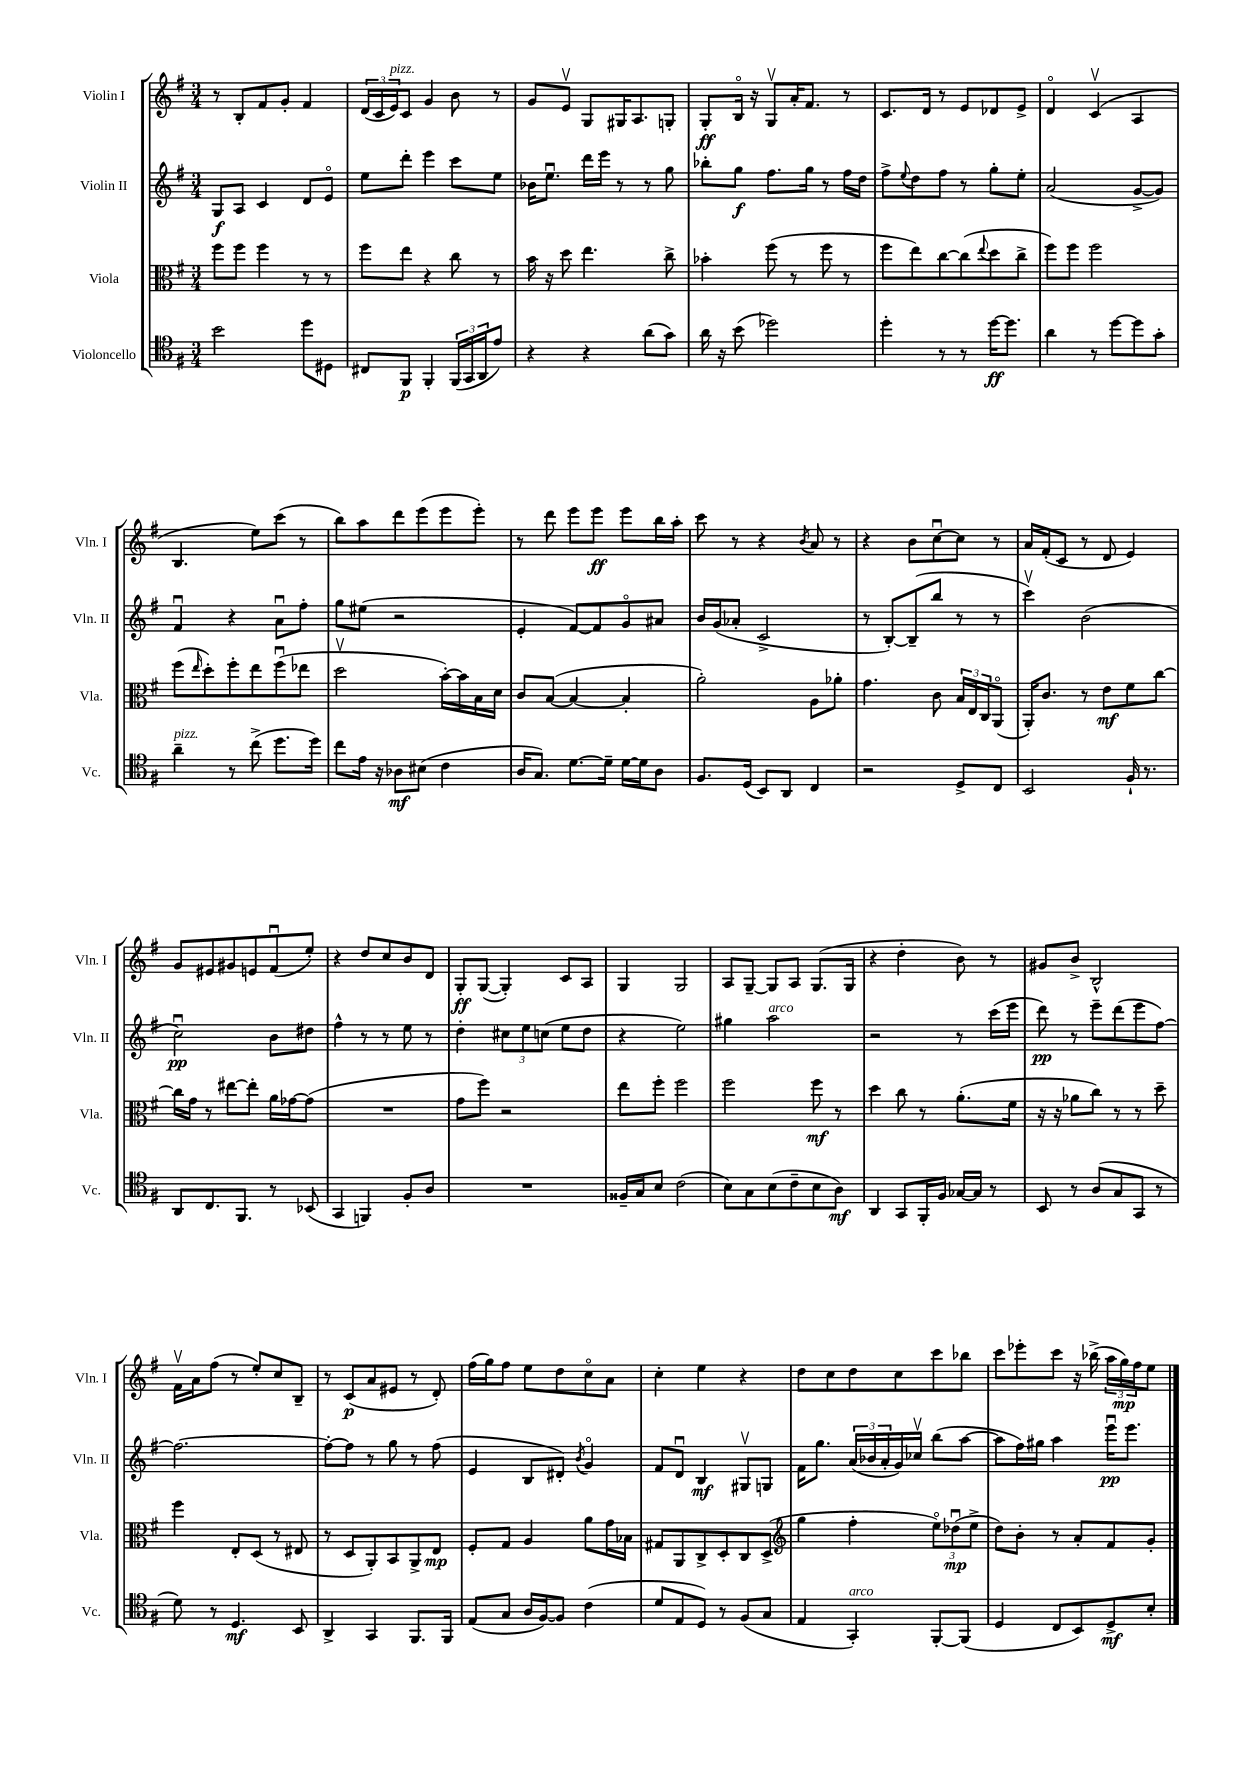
<<
\new StaffGroup <<
\new Staff = "s0" \with { instrumentName = "Violin I" shortInstrumentName = "Vln. I" } {
    \clef treble \key g \major \numericTimeSignature \time 3/4
    r8 b8-. fis'8 g'8-. fis'4 |
    \tuplet 3/2 { d'16( c'16 e'16^\markup { \italic "pizz." }) } c'8 g'4 b'8 r8 |
    g'8 e'8\upbow g8 gis16 a8. g8-. |
    g8-.\ff b16\flageolet r16 g8\upbow a'16-. fis'8. r8 |
    c'8. d'16 r8 e'8 des'8 e'8-> |
    d'4\flageolet c'4\upbow( a4 |
    b4. e''8) c'''8( r8 |
    b''8) a''8 d'''8 e'''8( e'''8 e'''8-.) |
    r8 d'''8 e'''8 e'''8\ff e'''8 b''16 a''16-. |
    c'''8 r8 r4 \acciaccatura { b'8 } a'8 r8 |
    r4 b'8 c''8~\downbow c''8 r8 |
    a'16 fis'16-.( c'8 r8 d'8 e'4) |
    g'8 eis'8 gis'8 e'8 fis'8\downbow( e''8-.) |
    r4 d''8 c''8 b'8 d'8 |
    g8-.\ff g8~( g4-.) c'8 a8 |
    g4 g2 |
    a8 g8~-- g8 a8 g8.( g16 |
    r4 d''4-. b'8) r8 |
    gis'8 b'8-> b2-^ |
    fis'16\upbow a'16 fis''8( r8 e''8-.) c''8 b8-- |
    r8 c'8\p( a'8 eis'8 r8 d'8-.) |
    fis''16( g''16) fis''8 e''8 d''8 c''8\flageolet a'8 |
    c''4-. e''4 r4 |
    d''8 c''8 d''8 c''8 c'''8 bes''8 |
    c'''8 ees'''8-. c'''8 r16 bes''16->( \tuplet 3/2 { a''16 g''16\mp) fis''16 } e''8 \bar "|." |
}
\new Staff = "s1" \with { instrumentName = "Violin II" shortInstrumentName = "Vln. II" } {
    \clef treble \key g \major \numericTimeSignature \time 3/4
    g8\f a8 c'4 d'8 e'8\flageolet |
    e''8 d'''8-. e'''4 c'''8 e''8 |
    bes'16 e''8.\downbow d'''16 e'''16 r8 r8 g''8 |
    bes''8-. g''8\f fis''8. g''16 r8 fis''16 d''16 |
    fis''8-> \appoggiatura { e''8 } d''8 fis''8 r8 g''8-. e''8-. |
    a'2( g'8~-> g'8) |
    fis'4\downbow r4 a'8\downbow fis''8-. |
    g''8 eis''8( r2 |
    e'4-. fis'8~) fis'8 g'8\flageolet ais'8 |
    b'16 g'16( aes'8-. c'2-> |
    r8 b8~-.) b8--( b''8 r8 r8 |
    c'''4\upbow) b'2( |
    c''2\downbow\pp) b'8 dis''8 |
    fis''4-^ r8 r8 e''8 r8 |
    d''4-. \tuplet 3/2 { cis''8 e''8 c''8( } e''8 d''8 |
    r4 e''2) |
    gis''4 a''2^\markup { \italic "arco" } |
    r2 r8 c'''16( e'''16 |
    d'''8\pp) r8 e'''8-- d'''8( e'''8 fis''8~) |
    fis''2.~ |
    fis''8~-. fis''8 r8 g''8 r8 fis''8( |
    e'4 b8 dis'8-.) \acciaccatura { b'8 } g'4\flageolet |
    fis'8 d'8\downbow b4\mf gis8\upbow g8 |
    fis'16 g''8. \tuplet 3/2 { a'16( bes'16 a'16-. } g'16) ces''16\upbow b''8( a''8~ |
    a''8 fis''16) gis''16 a''4 e'''16\downbow\pp e'''8. \bar "|." |
}
\new Staff = "s2" \with { instrumentName = "Viola" shortInstrumentName = "Vla." } {
    \clef alto \key g \major \numericTimeSignature \time 3/4
    fis''8 fis''8 fis''4 r8 r8 |
    fis''8 e''8 r4 c''8 r8 |
    b'16 r16 d''8 e''4. c''8-> |
    bes'4-. fis''8( r8 fis''8 r8 |
    fis''8 e''8) c''8~ c''8( \appoggiatura { e''8 } d''8 c''8-> |
    fis''8) fis''8 fis''2 |
    fis''8( \grace { e''16 } d''8-.) fis''8-. e''8 fis''8\downbow( ees''8 |
    d''2\upbow b'16~-.) b'16 b16 d'16 |
    c'8 b8~( b4~ b4-. |
    a'2-.) a8 aes'8-. |
    g'4. c'8 \tuplet 3/2 { b16 e16 c16 } a,8\flageolet( |
    a,16-.) c'8. r8 e'8\mf fis'8 c''8~ |
    c''16 g'16 r8 eis''8~ eis''8-. a'16 ges'16~ ges'8( |
    R2. |
    g'8 fis''8) r2 |
    e''8 fis''8-. fis''2 |
    fis''2 fis''8\mf r8 |
    d''4 c''8 r8 a'8.-.( fis'16 |
    r16 r16 aes'8 c''8) r8 r8 d''8-- |
    fis''4 e8-. d8( r8 eis8 |
    r8 d8 a,8-.) b,8 a,8-> e8\mp |
    fis8-. g8 a4 a'8 g'16 bes16 |
    gis8 a,8 c8-> d8-. c8 d8->( |
    \clef treble g''4 fis''4-. \tuplet 3/2 { e''8\flageolet) des''8\downbow\mp( e''8-> } |
    d''8) b'8-. r8 a'8-. fis'8 g'8-. \bar "|." |
}
\new Staff = "s3" \with { instrumentName = "Violoncello" shortInstrumentName = "Vc." } {
    \clef tenor \key g \major \numericTimeSignature \time 3/4
    b'2 d''8 dis8 |
    cis8 fis,8\p fis,4-. \tuplet 3/2 { fis,16( g,16 a,16 } e'8) |
    r4 r4 a'8( g'8) |
    a'16 r16 b'8( des''2) |
    d''4-. r8 r8 d''16~\ff d''8. |
    a'4 r8 d''8~ d''8 g'8-. |
    a'4--^\markup { \italic "pizz." } r8 c''8->( d''8. d''16) |
    c''8 e'16 r16 aes8\mf bis8( c'4 |
    a16 g8.) d'8.~ d'16-- d'16~ d'16 a8 |
    fis8. d16( b,8) a,8 c4 |
    r2 d8-> c8 |
    b,2 fis16-! r8. |
    a,8 c8. fis,8. r8 bes,8( |
    g,4 f,4) fis8-. a8 |
    R2. |
    fisis16-- g16 b8 c'2( |
    b8) g8 b8( c'8-- b8 a8\mf) |
    a,4 g,8 fis,16-. fis16 ges16~ ges16 r8 |
    b,8 r8 a8( g8 g,8 r8 |
    d'8) r8 d4.\mf b,8 |
    a,4-> g,4 fis,8. fis,16 |
    e8( g8 a16 fis16~) fis8 c'4( |
    d'8 e8 d8) r8 fis8( g8 |
    e4 g,4-.^\markup { \italic "arco" }) fis,8~-. fis,8( |
    d4 c8 b,8) d8->\mf b8-. \bar "|." |
}
>>
>>
\layout { \context { \Score \remove "Bar_number_engraver" } }
